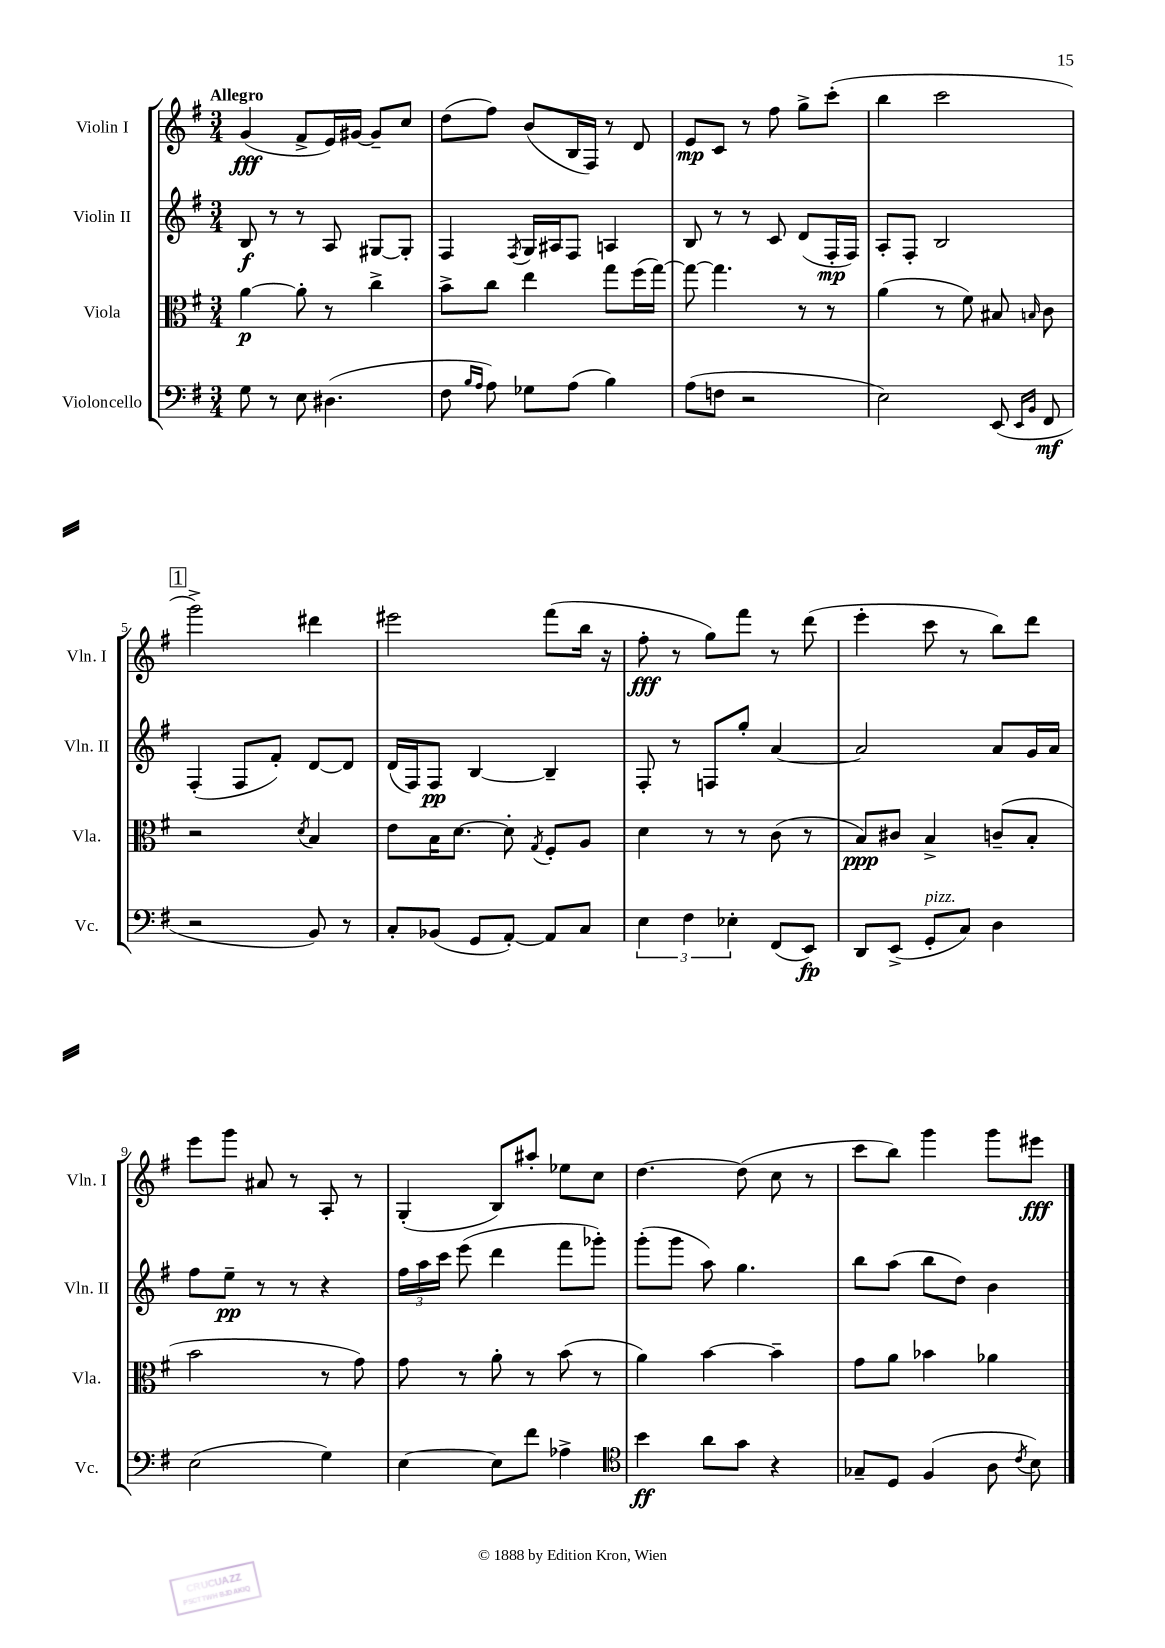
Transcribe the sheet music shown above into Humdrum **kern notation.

**kern	**dynam	**kern	**dynam	**kern	**dynam	**kern	**dynam
*part4	*part4	*part3	*part3	*part2	*part2	*part1	*part1
*staff4	*staff4	*staff3	*staff3	*staff2	*staff2	*staff1	*staff1
*I"Violoncello	*	*I"Viola	*	*I"Violin II	*	*I"Violin I	*
*I'Vc.	*	*I'Vla.	*	*I'Vln. II	*	*I'Vln. I	*
*clefF4	*	*clefC3	*	*clefG2	*	*clefG2	*
*k[f#]	*	*k[f#]	*	*k[f#]	*	*k[f#]	*
*M3/4	*	*M3/4	*	*M3/4	*	*M3/4	*
=1	=1	=1	=1	=1	=1	=1	=1
!	!	!	!	!	!	!LO:TX:a:B:t=Allegro	!
8G\	.	[4a\	p	8B/	f	(4g/	fff
8r	.	.	.	8r	.	.	.
8E\	.	8a'\]	.	8r	.	8f#^/L	.
(4.D#X\	.	8r	.	8A/	.	16e/L)	.
.	.	.	.	.	.	[16g#X/JJ	.
.	.	4cc^\	.	[8G#X/L	.	8g#~/L]	.
.	.	.	.	8G#'/J]	.	8cc/J	.
=2	=2	=2	=2	=2	=2	=2	=2
8F#\	.	8b^\L	.	4F#/	.	(8dd\L	.
16qqB/LL	.	.	.	.	.	.	.
16qqA/JJ	.	.	.	.	.	.	.
8A\)	.	8cc\J	.	.	.	8ff#\J)	.
.	.	.	.	8qF#/	.	.	.
8G-X\L	.	4ee\	.	16G/LL	.	(8b/L	.
.	.	.	.	16A#X/J	.	.	.
(8A\J	.	.	.	8F#/J	.	16B/L	.
.	.	.	.	.	.	16F#/JJ)	.
4B\)	.	8gg\L	.	4An/	.	8r	.
.	.	(16ff#\L	.	.	.	8d/	.
.	.	[16gg\JJ)	.	.	.	.	.
=3	=3	=3	=3	=3	=3	=3	=3
(8A\L	.	8gg\_	.	8B/	.	8e/L	mp
8Fn\J	.	4.gg\]	.	8r	.	8c/J	.
2r	.	.	.	8r	.	8r	.
.	.	.	.	8c/	.	8ff#\	.
.	.	8r	.	(8d/L	.	8gg^\L	.
.	.	8r	.	16F#'/L	mp	(8ccc'\J	.
.	.	.	.	16F#/JJ)	.	.	.
=4	=4	=4	=4	=4	=4	=4	=4
2E\)	.	(4a\	.	8A'/L	.	4bb\	.
.	.	.	.	8F#'/J	.	.	.
.	.	8r	.	2B/	.	2ccc\	.
.	.	8f#\)	.	.	.	.	.
(8EE/	.	8B#X/	.	.	.	.	.
16qqEE/LL	.	.	.	.	.	.	.
16qqBB/JJ	.	16qqBn/	.	.	.	.	.
8FF#/	mf	8c\	.	.	.	.	.
!!LO:LB:g=z
!!LO:REH:place=s1:t=1
=5	=5	=5	=5	=5	=5	=5	=5
2r	.	2r	.	(4F#'/	.	2ggg^\)	.
.	.	.	.	8F#/L	.	.	.
.	.	.	.	8f#'/J)	.	.	.
.	.	8qd/	.	.	.	.	.
8BB/)	.	4B/	.	[8d/L	.	4ddd#X\	.
8r	.	.	.	8d/J]	.	.	.
=6	=6	=6	=6	=6	=6	=6	=6
8C'/L	.	8e\L	.	(16d/LL	.	2eee#X\	.
.	.	.	.	16F#/J)	.	.	.
(8BB-X/J	.	16B\K	.	8F#/J	pp	.	.
.	.	[8.d\J	.	.	.	.	.
8GG/L	.	.	.	[4B/	.	.	.
[8AA'/J)	.	8d'\]	.	.	.	.	.
.	.	8qG/	.	.	.	.	.
8AA/L]	.	8F#'/L	.	4B~/]	.	(8fff#\L	.
8C/J	.	8A/J	.	.	.	16bb\Jk	.
.	.	.	.	.	.	16r	.
=7	=7	=7	=7	=7	=7	=7	=7
6E\	.	4d\	.	8F#'/	.	8ff#'\	fff
.	.	.	.	8r	.	8r	.
6F#\	.	.	.	.	.	.	.
.	.	8r	.	8Fn/L	.	8gg\L)	.
6E-X'\	.	.	.	.	.	.	.
.	.	8r	.	8gg'/J	.	8fff#\J	.
(8FF#/L	.	(8c\	.	[4a/	.	8r	.
8EE/J)	fp	8r	.	.	.	(8ddd\	.
=8	=8	=8	=8	=8	=8	=8	=8
8DD/L	.	8B/L)	ppp	2a/]	.	4eee'\	.
(8EE^/J	.	8c#X/J	.	.	.	.	.
!LO:TX:a:i:t=pizz.	!	!	!	!	!	!	!
8GG'/L	.	4B^/	.	.	.	8ccc\	.
8C/J)	.	.	.	.	.	8r	.
4D\	.	(8cn~/L	.	8a/L	.	8bb\L)	.
.	.	8B'/J	.	16g/L	.	8ddd\J	.
.	.	.	.	16a/JJ	.	.	.
!!LO:LB:g=z
=9	=9	=9	=9	=9	=9	=9	=9
(2E\	.	2b\	.	8ff#\L	.	8eee\L	.
.	.	.	.	8ee~\J	pp	8ggg\J	.
.	.	.	.	8r	.	8a#X/	.
.	.	.	.	8r	.	8r	.
4G\)	.	8r	.	4r	.	8A'/	.
.	.	8g\)	.	.	.	8r	.
=10	=10	=10	=10	=10	=10	=10	=10
[4E\	.	8g\	.	24ff#\LL	.	(4G'/	.
.	.	.	.	24aa\	.	.	.
.	.	.	.	24ccc\JJ	.	.	.
.	.	8r	.	(8eee\	.	.	.
8E\L]	.	8a'\	.	4ddd\	.	8B/L)	.
8f#\J	.	8r	.	.	.	8aa#X'/J	.
4A-X^\	.	(8b\	.	8fff#\L	.	8ee-X\L	.
.	.	8r	.	8ggg-X'\J)	.	8cc\J	.
=11	=11	=11	=11	=11	=11	=11	=11
*clefC4	*	*	*	*	*	*	*
4b\	ff	4a\)	.	(8ggg'\L	.	[4.dd\	.
.	.	.	.	8ggg\J	.	.	.
8a\L	.	[4b\	.	8aa\)	.	.	.
8g\J	.	.	.	4.gg\	.	(8dd\]	.
4r	.	4b~\]	.	.	.	8cc\	.
.	.	.	.	.	.	8r	.
=12	=12	=12	=12	=12	=12	=12	=12
8G-X~/L	.	8g\L	.	8bb\L	.	8ccc\L	.
8D/J	.	8a\J	.	(8aa\J	.	8bb\J)	.
(4F#/	.	4b-X\	.	8bb\L	.	4ggg\	.
.	.	.	.	8dd\J)	.	.	.
8A\	.	4a-X\	.	4b\	.	8ggg\L	.
8qc/	.	.	.	.	.	.	.
8B\)	.	.	.	.	.	8eee#X\J	fff
==	==	==	==	==	==	==	==
*-	*-	*-	*-	*-	*-	*-	*-
